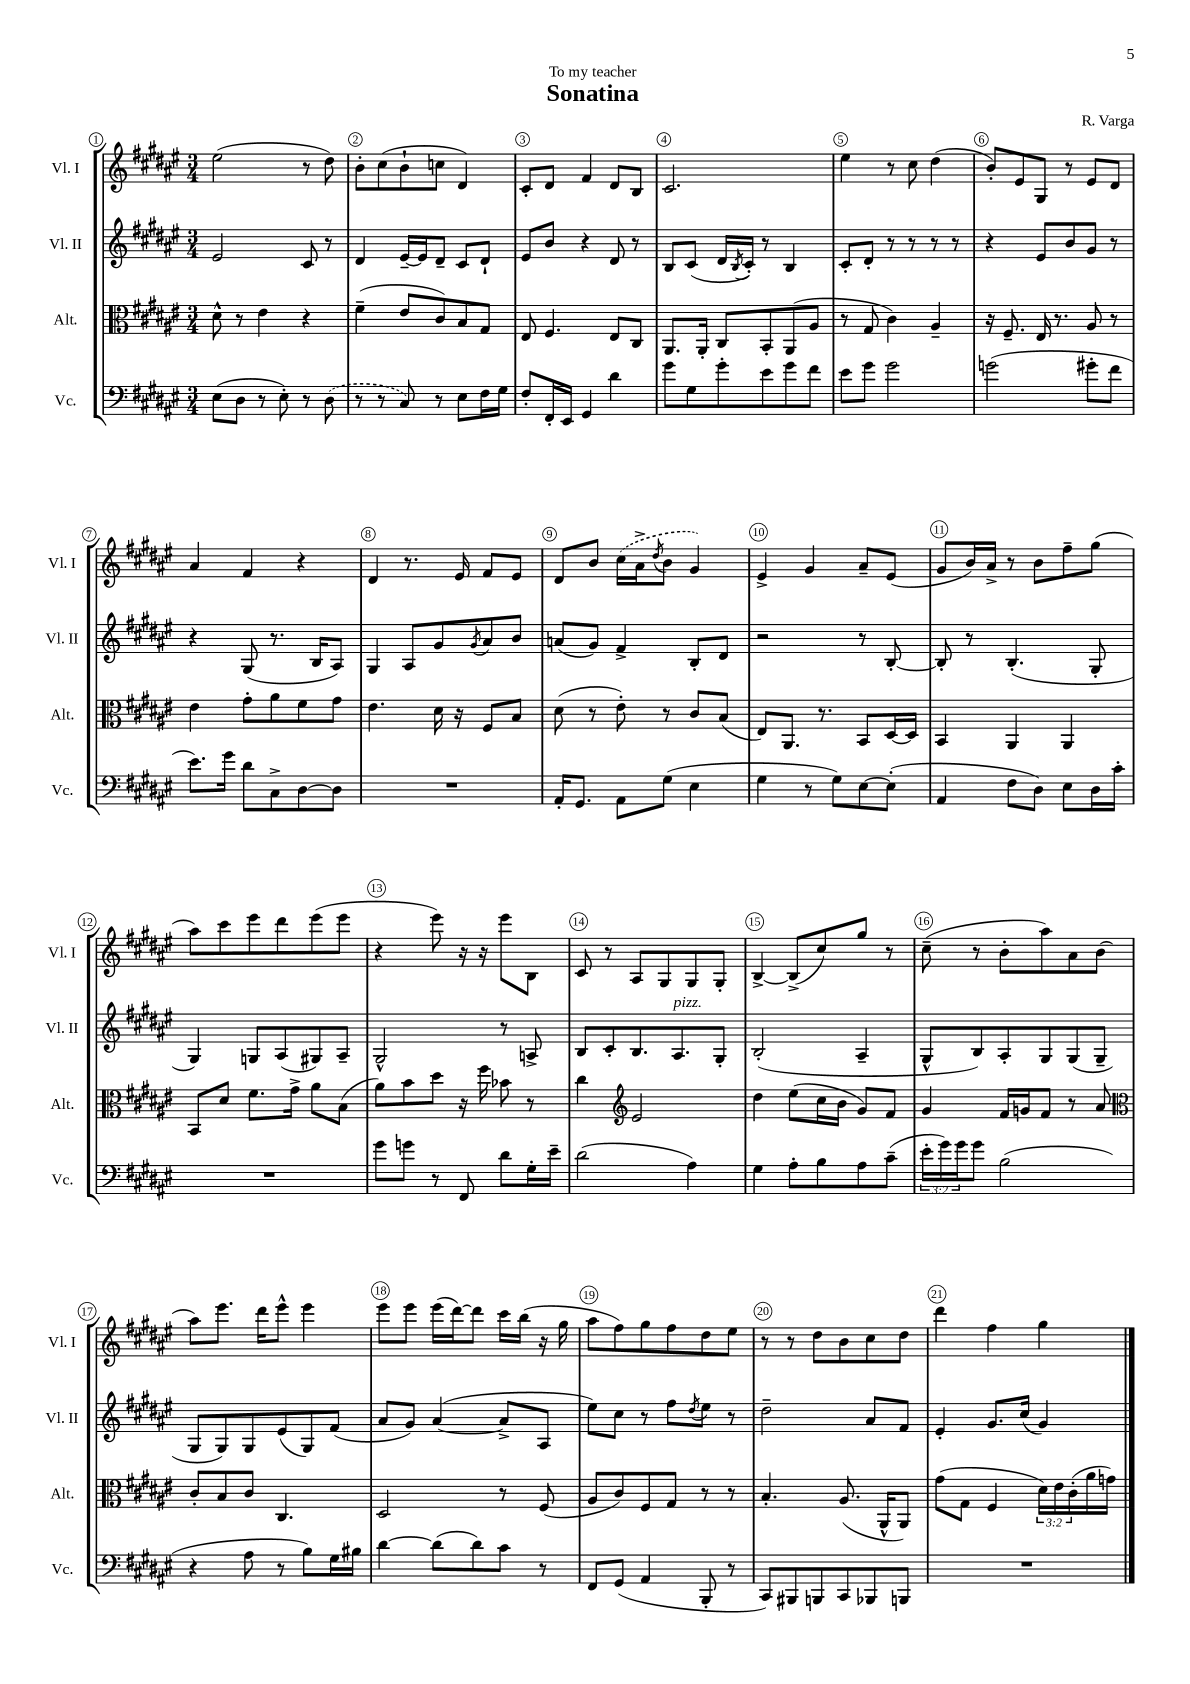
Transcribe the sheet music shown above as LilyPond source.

\header { title = "Sonatina" composer = "R. Varga" dedication = "To my teacher" }
<<
\new StaffGroup <<
\new Staff = "s0" \with { instrumentName = "Vl. I" shortInstrumentName = "Vl. I" } {
    \clef treble \key fis \major \numericTimeSignature \time 3/4
    eis''2( r8 dis''8) |
    b'8-. cis''8( b'8-! c''8 dis'4) |
    cis'8-. dis'8 fis'4 dis'8 b8 |
    cis'2. |
    eis''4 r8 cis''8 dis''4( |
    b'8-.) eis'8 gis8 r8 eis'8 dis'8 |
    ais'4 fis'4 r4 |
    dis'4 r8. eis'16 fis'8 eis'8 |
    dis'8 b'8 \once \slurDashed cis''16( ais'16-> \acciaccatura { dis''8 } b'8 gis'4) |
    eis'4-> gis'4 ais'8-- eis'8( |
    gis'8 b'16) ais'16-> r8 b'8 fis''8-- gis''8( |
    ais''8) cis'''8 eis'''8 dis'''8 eis'''8( eis'''8 |
    r4 eis'''8) r16 r16 eis'''8 b8 |
    cis'8 r8 ais8 gis8 gis8 gis8-. |
    b4~-> b8->( cis''8) gis''8 r8 |
    cis''8--( r8 b'8-. ais''8) ais'8 b'8( |
    ais''8) eis'''8. dis'''16 eis'''8-^ eis'''4 |
    eis'''8 eis'''8 eis'''16( dis'''16~) dis'''8 cis'''16 b''16( r16 gis''16 |
    ais''8 fis''8) gis''8 fis''8 dis''8 eis''8 |
    r8 r8 dis''8 b'8 cis''8 dis''8 |
    dis'''4 fis''4 gis''4 \bar "|." |
}
\new Staff = "s1" \with { instrumentName = "Vl. II" shortInstrumentName = "Vl. II" } {
    \clef treble \key fis \major \numericTimeSignature \time 3/4
    eis'2 cis'8 r8 |
    dis'4 eis'16~-- eis'16 dis'8-- cis'8 dis'8-! |
    eis'8 b'8 r4 dis'8 r8 |
    b8 cis'8( dis'16 \acciaccatura { b8 } cis'16-.) r8 b4 |
    cis'8-. dis'8-. r8 r8 r8 r8 |
    r4 eis'8 b'8 gis'8 r8 |
    r4 gis8( r8. b16 ais8) |
    gis4 ais8 gis'8 \acciaccatura { gis'8 } ais'8 b'8 |
    a'8( gis'8) fis'4-> b8-. dis'8 |
    r2 r8 b8~-. |
    b8-. r8 b4.-.( gis8-. |
    gis4) g8 ais8( gis8) ais8-- |
    gis2-^ r8 a8-> |
    b8 cis'8-. b8. ais8.^\markup { \italic "pizz." } gis8-. |
    b2-.( ais4-- |
    gis8-^ b8) ais8-. gis8 gis8( gis8-- |
    gis8 gis8) gis8 eis'8( gis8) fis'8( |
    ais'8 gis'8) ais'4~( ais'8-> ais8 |
    eis''8) cis''8 r8 fis''8 \acciaccatura { dis''8 } eis''8 r8 |
    dis''2-- ais'8 fis'8 |
    eis'4-. gis'8. cis''16( gis'4) \bar "|." |
}
\new Staff = "s2" \with { instrumentName = "Alt." shortInstrumentName = "Alt." } {
    \clef alto \key fis \major \numericTimeSignature \time 3/4 \override Staff.TupletNumber.text = #tuplet-number::calc-fraction-text
    dis'8-^ r8 eis'4 r4 |
    fis'4--( eis'8 cis'8) b8 gis8 |
    eis8 fis4. eis8 cis8 |
    ais,8. ais,16-. cis8 b,8-. ais,8( ais8 |
    r8 gis8 cis'4) ais4-- |
    r16 fis8.-- eis16 r8. ais8 r8 |
    eis'4 gis'8-. ais'8 fis'8 gis'8 |
    eis'4. dis'16 r16 fis8 b8 |
    dis'8( r8 eis'8-.) r8 cis'8 b8( |
    eis8) ais,8. r8. b,8 dis16~ dis16 |
    b,4 ais,4 ais,4 |
    b,8 dis'8 fis'8. gis'16-> ais'8 b8( |
    ais'8) b'8 dis''8 r16 fis''16 bes'8 r8 |
    cis''4 \clef treble eis'2 |
    dis''4 eis''8( cis''16 b'16 gis'8) fis'8 |
    gis'4 fis'16 g'16 fis'8 r8 ais'8 |
    \clef alto cis'8-. b8 cis'8 cis4. |
    dis2 r8 fis8( |
    ais8 cis'8) fis8 gis8 r8 r8 |
    b4.-. ais8.( ais,16-^ ais,8) |
    gis'8( gis8 fis4 \tuplet 3/2 { dis'16) eis'16 cis'16-.( } ais'16 g'16) \bar "|." |
}
\new Staff = "s3" \with { instrumentName = "Vc." shortInstrumentName = "Vc." } {
    \clef bass \key fis \major \numericTimeSignature \time 3/4 \override Staff.TupletNumber.text = #tuplet-number::calc-fraction-text
    eis8( dis8 r8 eis8-.) r8 \once \slurDashed dis8( |
    r8 r8 cis8) r8 eis8 fis16 gis16 |
    fis8-. fis,16-. eis,16 gis,4 dis'4 |
    gis'8 gis8 gis'8-. eis'8 gis'8 fis'8 |
    eis'8 gis'8 gis'2 |
    g'2( gis'8-. fis'8 |
    eis'8.) gis'16 dis'8 cis8-> dis8~ dis8 |
    R2. |
    ais,16-. gis,8. ais,8 gis8( eis4 |
    gis4 r8 gis8) eis8~ eis8-.( |
    ais,4 fis8 dis8) eis8 dis16 cis'16-. |
    R2. |
    gis'8 g'8 r8 fis,8 dis'8 gis16-. eis'16-- |
    dis'2( ais4) |
    gis4 ais8-. b8 ais8 cis'8--( |
    \tuplet 3/2 { eis'16-. gis'16) gis'16 } gis'8 b2( |
    r4 ais8 r8 b8) gis16 bis16 |
    dis'4~ dis'8( dis'8) cis'8 r8 |
    fis,8 gis,8( ais,4 b,,8-. r8 |
    cis,8) bis,,8 b,,8 cis,8 bes,,8 b,,8 |
    R2. \bar "|." |
}
>>
>>
\layout { \context { \Score \override BarNumber.break-visibility = ##(#f #t #t) barNumberVisibility = #all-bar-numbers-visible \override BarNumber.stencil = #(make-stencil-circler 0.1 0.3 ly:text-interface::print) } }
